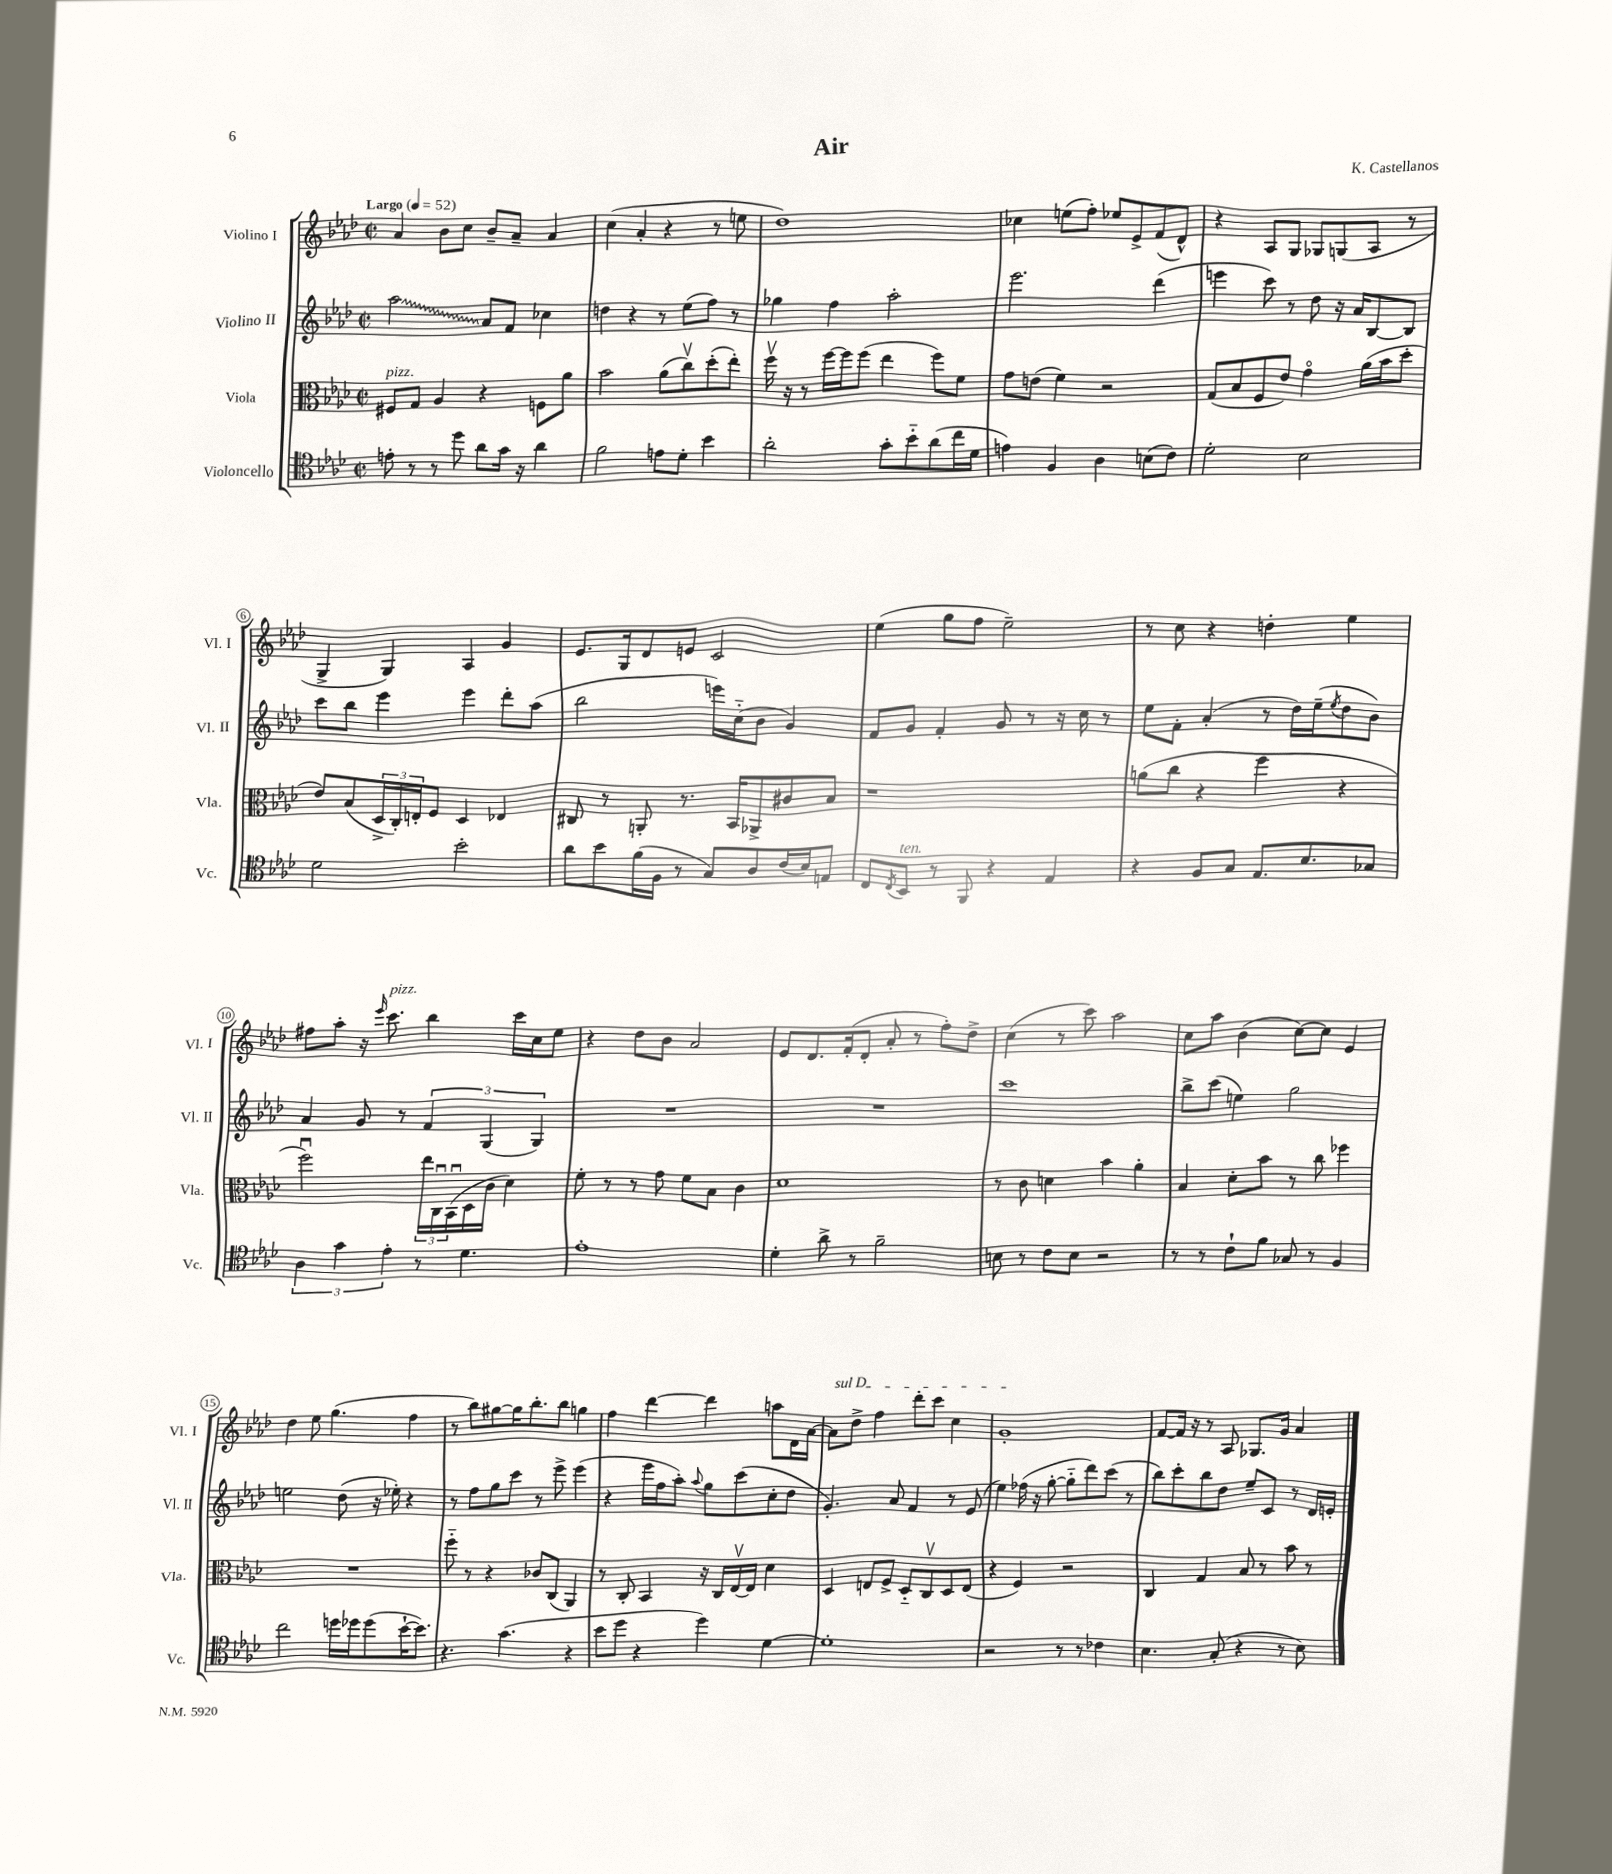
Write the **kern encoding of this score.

**kern	**kern	**kern	**kern
*staff4	*staff3	*staff2	*staff1
*clefC4	*clefC3	*clefG2	*clefG2
*k[b-e-a-d-]	*k[b-e-a-d-]	*k[b-e-a-d-]	*k[b-e-a-d-]
*M2/2	*M2/2	*M2/2	*M2/2
*met(c|)	*met(c|)	*met(c|)	*met(c|)
*MM52	*MM52	*MM52	*MM52
8e'\	8F#/L	2aa-\	4a-/
8r	8G/J	.	.
8r	4A-/	.	8b-\L
8dd-\	.	.	8cc\J
8a-\L	4r	8a-/L	8b-~/L
16g\Jk	.	8f/J	8a-~/J
16r	.	.	.
4a-\	8F\L	4cc-\	4a-/
.	8a-\J	.	.
=	=	=	=
2f\	2b-\	4dd\	(4cc\
.	.	4r	4a-'/
8e\L	(8a-\L	8r	4r
8d-'\J	8ccv\)	(8ee-\L	.
4b-\	(8dd-'\	8ff\J)	8r
.	8ee-'\J)	8r	8ee\
=	=	=	=
2a-'\	16ffv\	4gg-\	1dd-)
.	16r	.	.
.	8r	.	.
.	[16ff\LL	4ff\	.
.	16ff\]J	.	.
.	(8ff\J	.	.
8g'\L	4ee-\	2aa-'\	.
8b-'~\	.	.	.
(8a-\	8ff\L)	.	.
16cc\L	8f\J	.	.
16d-\JJ	.	.	.
=	=	=	=
4e\)	8g\L	2.eee-\	4cc-\
.	(8e\J	.	.
4F/	4f\)	.	(8ee\L
.	.	.	8ff'\J)
4A-\	2r	.	8ee-/L
.	.	.	8e-^/
(8B\L	.	(4ddd-\	(8f/
8c\J)	.	.	8d-^^/J)
=	=	=	=
2d-'\	(8G/L	4eee\	4r
.	8B-/	.	.
.	8F/	8ccc\)	8A-/L
.	8e-/J)	8r	8G/J
2B-\	4go\	8dd-\	8G-/L
.	.	16r	(8G/
.	.	16a-/LK	.
.	(16a-\LL	[8B-/	8A-/J
.	16b-\J	.	.
.	8dd-'\J	8B-/]J	8r
=	=	=	=
2d-\	8e-/L)	8ccc\L	4G^/
.	(8B-/	8bb-\J	.
.	24D-^/L	4eee-\	4G/)
.	24C'/)	.	.
.	24E'/J	.	.
.	8F/J	.	.
2b-'\	4D-/	4eee-\	4A-/
.	4E-/	8ddd-'\L	4g/
.	.	(8aa-\J	.
=	=	=	=
8a-\L	8C#/	2bb-\	8.e-/L
8b-\	8r	.	.
.	.	.	16G/k
(16f\L	8AA'/	.	8d-/
16F\JJ	.	.	.
8r	8.r	.	8e/J
8G/L)	.	16eee\LL)	2c/
.	16BB-/LK	(16cc'~\J	.
8A-/	8AA-^/	8b-\J	.
(16c/L	8c#/	4g/)	.
16B-/J)	.	.	.
8E/J	8B-/J	.	.
=	=	=	=
8C/L	1r	8f/L	(4ee-\
8qC/	.	.	.
8BB-/J	.	8g/J	.
8r	.	4f'/	8gg\L
8FF/	.	.	8ff\J
4r	.	8g/	2ee-~\)
.	.	8r	.
4E-/	.	16r	.
.	.	16cc\	.
.	.	8r	.
=	=	=	=
4r	(8a\L	8ee-\L	8r
.	8cc\J	8f'\J	8cc\
8F/L	4r	(4a-'/	4r
8G/J	.	.	.
8.E-/L	4ff\	8r	4dd'\
.	.	16dd-\LL)	.
8.B-/	.	(16ee-~\J	.
.	.	8qee-/	.
.	4r	8dd-\	4ee-\
8G-/J	.	8b-\J)	.
=	=	=	=
6A-\	2ffu\)	4a-/	8ff#\L
.	.	.	8aa-'\J
6g\	.	.	.
.	.	8g/	16r
.	.	.	16qqeee-/
.	.	.	8.ccc\
6e-'\	.	.	.
.	.	8r	.
8r	24ee-\LL	6f/	4bb-\
.	24Cu\	.	.
.	(24BB-u\	.	.
4.d-\	16D-\	.	.
.	.	(6G/	.
.	16c\JJ	.	.
.	4d-\)	.	16ccc\LL
.	.	.	16cc\J
.	.	6G/)	.
.	.	.	8ee-\J
=	=	=	=
1e-'	8f'\	1r	4r
.	8r	.	.
.	8r	.	8dd-\L
.	8g\	.	8b-\J
.	8f\L	.	2a-/
.	8B-\J	.	.
.	4c\	.	.
=	=	=	=
4d-'\	1d-	1r	8e-/L
.	.	.	8.d-/
8a-^\	.	.	.
.	.	.	(16f'/k
8r	.	.	8d-'/J
2f~\	.	.	8a-'/
.	.	.	8r
.	.	.	8ff'\L)
.	.	.	8dd-^\J
=	=	=	=
8B\	8r	1ccc	(4cc\
8r	8c\	.	.
8c\L	4d\	.	8r
8B\J	.	.	8ccc\)
2r	4b-\	.	2aa-\
.	4a-'\	.	.
=	=	=	=
8r	4B-/	8bb-^\L	8cc\L
8r	.	(8ccc\J	8aa-\J
8c`\L	8d-'\L	4ee\)	(4b-\
8f\J	8b-\J	.	.
8G-/	8r	2gg\	[8cc\L)
8r	8cc\	.	8cc\]J
4F/	4ff-\	.	4e-/
=	=	=	=
2cc\	1r	2ee\	4dd-\
.	.	.	8ee-\
.	.	.	(4.gg\
16dd\LL	.	(8dd-\	.
16dd-\J	.	.	.
(8dd-\	.	16r	.
.	.	16ee-'\)	.
[16b-`\K	.	4r	4ff\
8.b-\]J)	.	.	.
=	=	=	=
4.r	8ff'~\	8r	8r
.	8r	8ff\L	8bb-\L)
.	4r	8gg\	[8gg#\
(4.g\	.	8ccc\J	16gg#\]K
.	.	.	8.bb-'\
.	8c-/L	8r	.
.	(8C/J	8eee-^\	8bb-\J
4r	4AA-/)	(4eee-\	4gg\
=	=	=	=
8b-\L	8r	4r	4ff\
8dd-\J	8C'/	.	.
4r	4BB-/	16eee-\LL	[4ddd-\
.	.	16ff\J	.
.	.	8aa-'\J)	.
.	.	8qqaa-/	.
4dd-\)	16r	8gg\L	4ddd-\]
.	16C/LL	.	.
.	[16E-v/	(8ccc\	.
.	16E-/]JJ	.	.
[4d-\	4d-\	8cc'\	8aa\L
.	.	8dd-\J	16d-\L
.	.	.	[16a-\JJ
=	=	=	=
1d-']	4D-/	4.g'/)	8a-\]L
.	.	.	8dd-^\J
.	8E/L	.	4ff\
.	8F^/J	8a-/	.
.	8D-'~/L	4f/	8ddd-'\L
.	8Cv/	.	8ccc\J
.	8D-/	8r	4cc\
.	(8E/J	(8e-/	.
=	=	=	=
2r	4r	4ee-\)	1g'
.	4F/)	(16ff-\	.
.	.	16r	.
.	.	[8gg'\	.
8r	2r	8gg'~\]L	.
8r	.	8ddd-\)	.
4c-\	.	(8ccc\J	.
.	.	8r	.
=	=	=	=
4.B-\	4C/	8bb-\L)	[8f/L
.	.	8ccc'\	16f/]Jk
.	.	.	16r
.	4G/	8bb-\	8r
(8G'/	.	8dd-\J	8A-/
4r	8B-/	8ee-~/L	8.G-/L
.	8r	8c/J	.
.	.	.	16g/Jk
8r	8b-\	8r	4a-/
8B-\)	8r	16d-/LL	.
.	.	16e'/JJ	.
==	==	==	==
*-	*-	*-	*-
